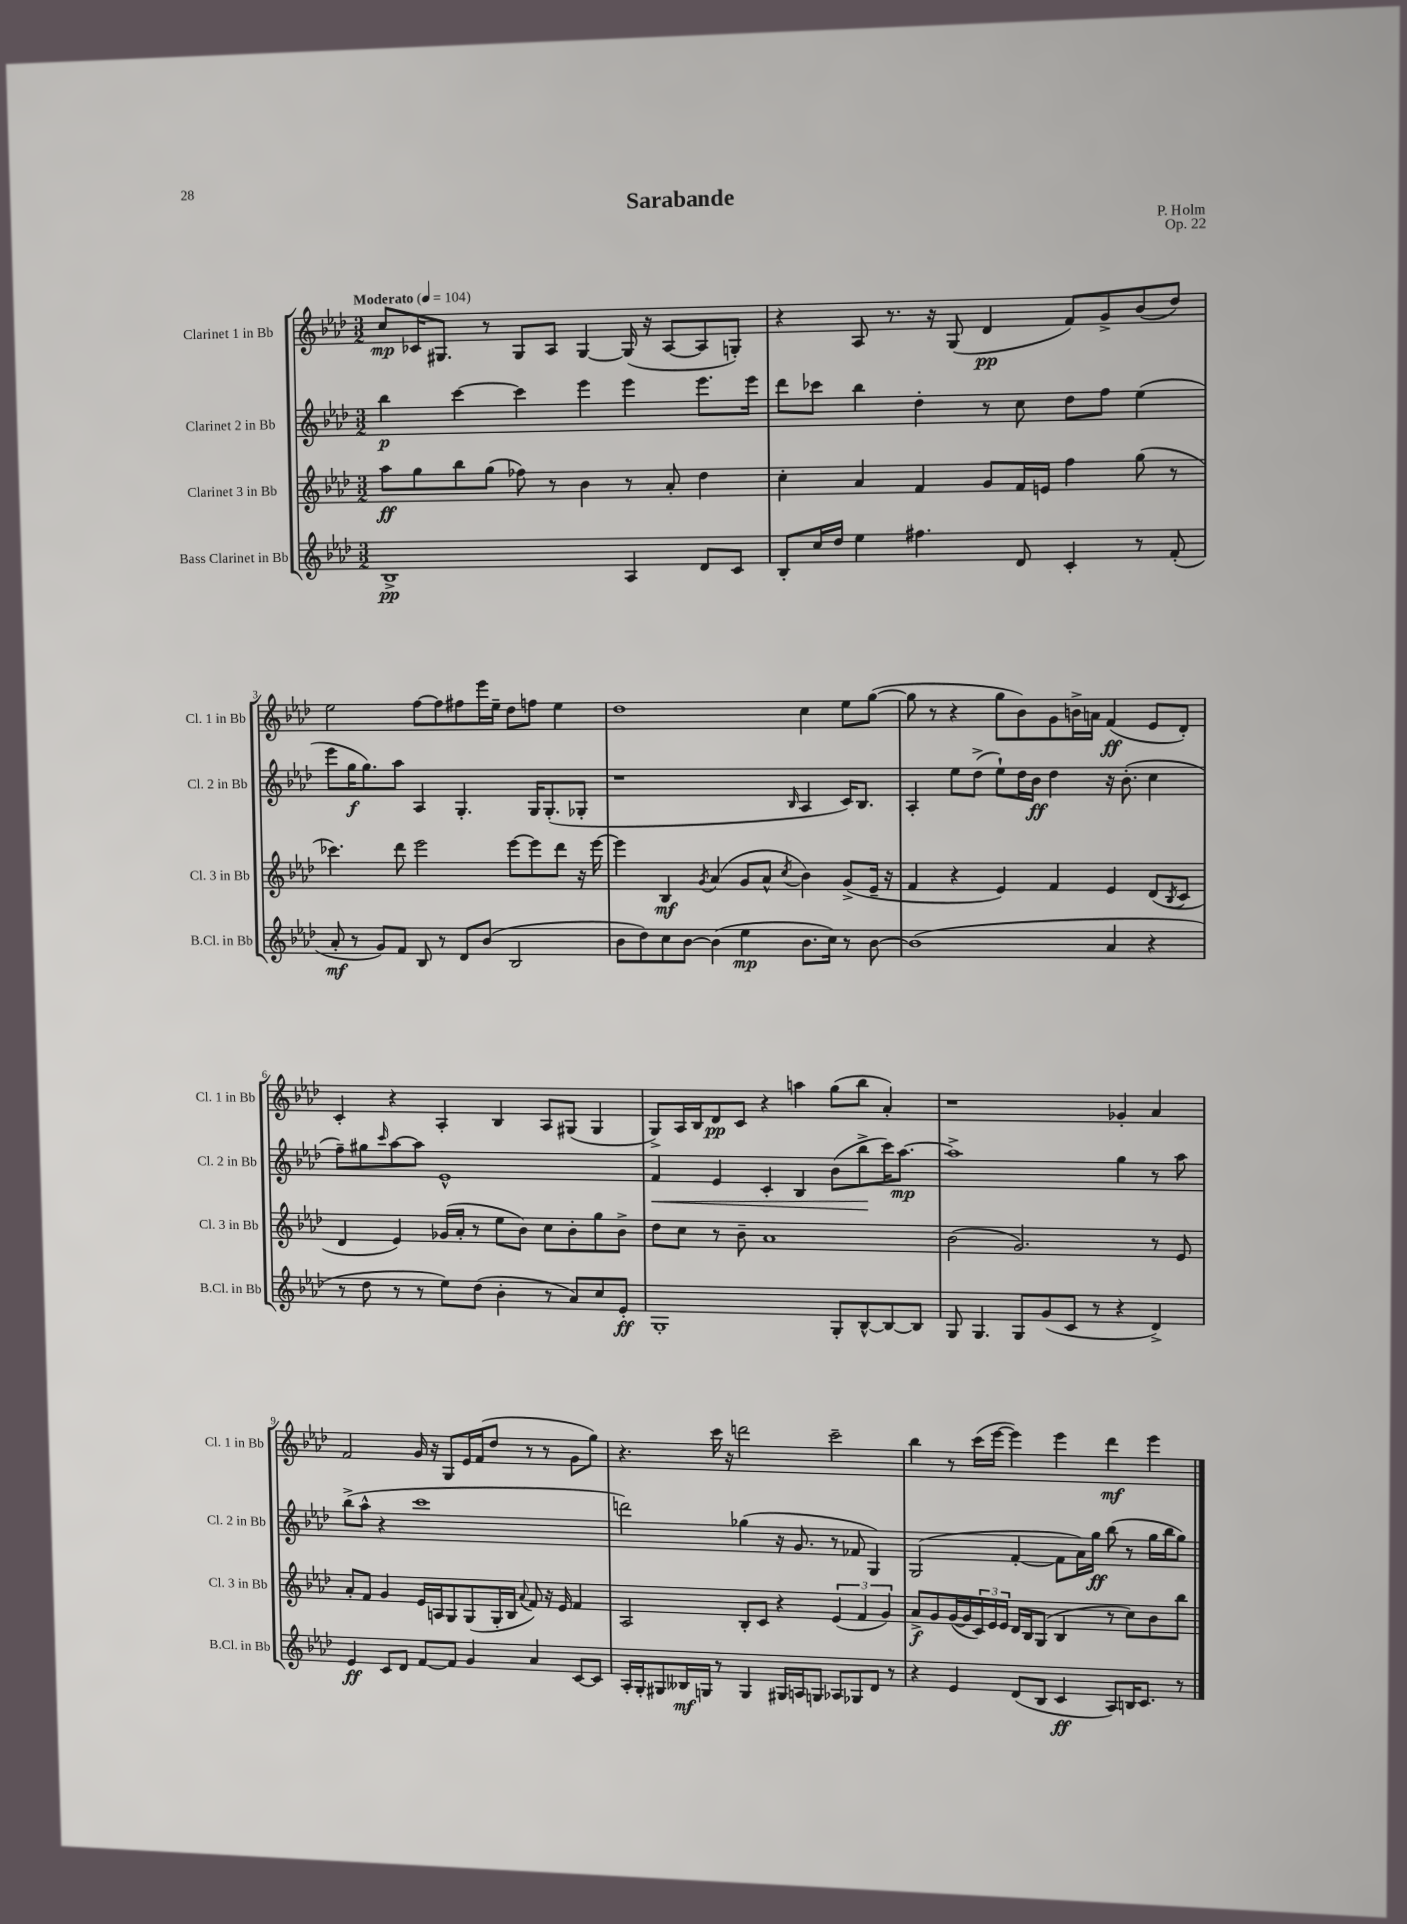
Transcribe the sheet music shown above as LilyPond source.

\header { title = "Sarabande" composer = "P. Holm" opus = "Op. 22" }
<<
\new StaffGroup <<
\new Staff = "s0" \with { instrumentName = "Clarinet 1 in Bb" shortInstrumentName = "Cl. 1 in Bb" } {
    \clef treble \key aes \major \numericTimeSignature \time 3/2 \tempo "Moderato" 4 = 104
    c''8\mp ces'16 gis8. r8 gis8 aes8 gis4~ gis16( r16 aes8~ aes8 g8-.) |
    r4 aes8 r8. r16 g8( des'4\pp f'8) g'8-> bes'8( des''8) |
    ees''2 f''8~ f''8 fis''8 ees'''16 ees''16-- des''8 f''8 ees''4 |
    des''1 c''4 ees''8 g''8~( |
    g''8 r8 r4 g''8 bes'8) g'8 b'16-> a'16 f'4\ff( ees'8 des'8-.) |
    c'4-. r4 aes4-. bes4 aes8 gis8( gis4 |
    g8->) aes16 bes16 des'8\pp c'8 r4 a''4 g''8( bes''8 aes'4-.) |
    r1 ges'4-. aes'4 |
    f'2 g'16 r16 g8 ees'16 f'16( des''8 r8 r8 g'8 g''8) |
    r4. c'''16 r16 d'''2 c'''2-- |
    bes''4 r8 c'''16( ees'''16~ ees'''4) ees'''4 des'''4\mf ees'''4 \bar "|." |
}
\new Staff = "s1" \with { instrumentName = "Clarinet 2 in Bb" shortInstrumentName = "Cl. 2 in Bb" } {
    \clef treble \key aes \major \numericTimeSignature \time 3/2
    bes''4\p c'''4~ c'''4 ees'''4 ees'''4 ees'''8. ees'''16 |
    des'''8 ces'''8 bes''4 des''4-. r8 c''8 des''8 f''8 ees''4( |
    ees'''8 g''16\f g''8.) aes''8 aes4 g4.-. g16 g8.-.( ges8-. |
    r1 \grace { bes16 } aes4 c'16) bes8. |
    aes4-. ees''8 des''8->( ees''8-!) des''16 bes'16\ff des''4 r16 bes'8.-.( c''4 |
    f''8--) gis''8 \grace { c'''16 } aes''8~ aes''8 ees'1-^ |
    f'4\< ees'4 c'4-. bes4 bes'8( bes''8->\! c'''16) aes''8.~\mp |
    aes''1-> g''4 r8 aes''8 |
    bes''8->( aes''8-^ r4 c'''1 |
    d'''2) ges''4( r16 g'8. r8 fes'8 g4) |
    g2( f'4~-. f'8 aes'16) g''16\ff bes''8( r8 g''16 bes''16 g''8) \bar "|." |
}
\new Staff = "s2" \with { instrumentName = "Clarinet 3 in Bb" shortInstrumentName = "Cl. 3 in Bb" } {
    \clef treble \key aes \major \numericTimeSignature \time 3/2
    aes''8\ff g''8 bes''8 g''8( fes''8) r8 bes'4 r8 aes'8-. des''4 |
    c''4-. aes'4 f'4 g'8 f'16 e'16 f''4 g''8( r8 |
    ces'''4.) des'''8 ees'''2 ees'''8~ ees'''8 des'''8 r16 ees'''16~ |
    ees'''4 bes4\mf \acciaccatura { g'8 } aes'4( g'8 aes'8-^ \acciaccatura { c''8 } bes'4) g'8->( ees'16-- r16 |
    f'4 r4 ees'4) f'4 ees'4 des'8( \acciaccatura { bes8 } c'8 |
    des'4 ees'4) ges'16( aes'16-. r8 ees''8 bes'8) c''8 bes'8-. g''8 bes'8-> |
    des''8 c''8 r8 bes'8-- aes'1 |
    bes'2( g'2.) r8 ees'8 |
    aes'8-. f'8 g'4 ees'16 a16 g8 g8( g16-. bes16 \appoggiatura { aes'8 } f'8) r16 ees'16 f'4 |
    aes2 bes8-. c'8 r4 \tuplet 3/2 { ees'4( f'4 g'4) } |
    aes'8->\f g'8 g'16~( g'16 \tuplet 3/2 { c'16) ees'16 ees'16 } des'16 bes16 g8( bes4 r8 c''8) bes'8 bes''8 \bar "|." |
}
\new Staff = "s3" \with { instrumentName = "Bass Clarinet in Bb" shortInstrumentName = "B.Cl. in Bb" } {
    \clef treble \key aes \major \numericTimeSignature \time 3/2
    bes1->\pp aes4 des'8 c'8 |
    bes8-. c''16 des''16 ees''4 fis''4. des'8 c'4-. r8 f'8-.( |
    aes'8-.\mf r8 g'8) f'8 bes8 r8 des'8 bes'8( bes2 |
    bes'8 des''8) c''8 bes'8~ bes'4( ees''4\mp bes'8. c''16) r8 bes'8~ |
    bes'1( aes'4 r4 |
    r8 des''8 r8 r8 ees''8) des''8( bes'4-. r8 aes'8) c''8 ees'8-.\ff |
    g1-. g8-. bes8~-^ bes8~ bes8 |
    g8 g4. g8 g'8( c'8 r8 r4 des'4->) |
    ees'4\ff c'8 des'8 f'8~ f'8 g'4 aes'4 c'8~ c'8 |
    aes16-. g16-. gis8 beses16\mf g16 r8 g4 gis16 a16 g8 aes8 ges8 des'8 r8 |
    r4 ees'4 des'8( bes8 c'4\ff aes8) b16 c'8. r8 \bar "|." |
}
>>
>>
